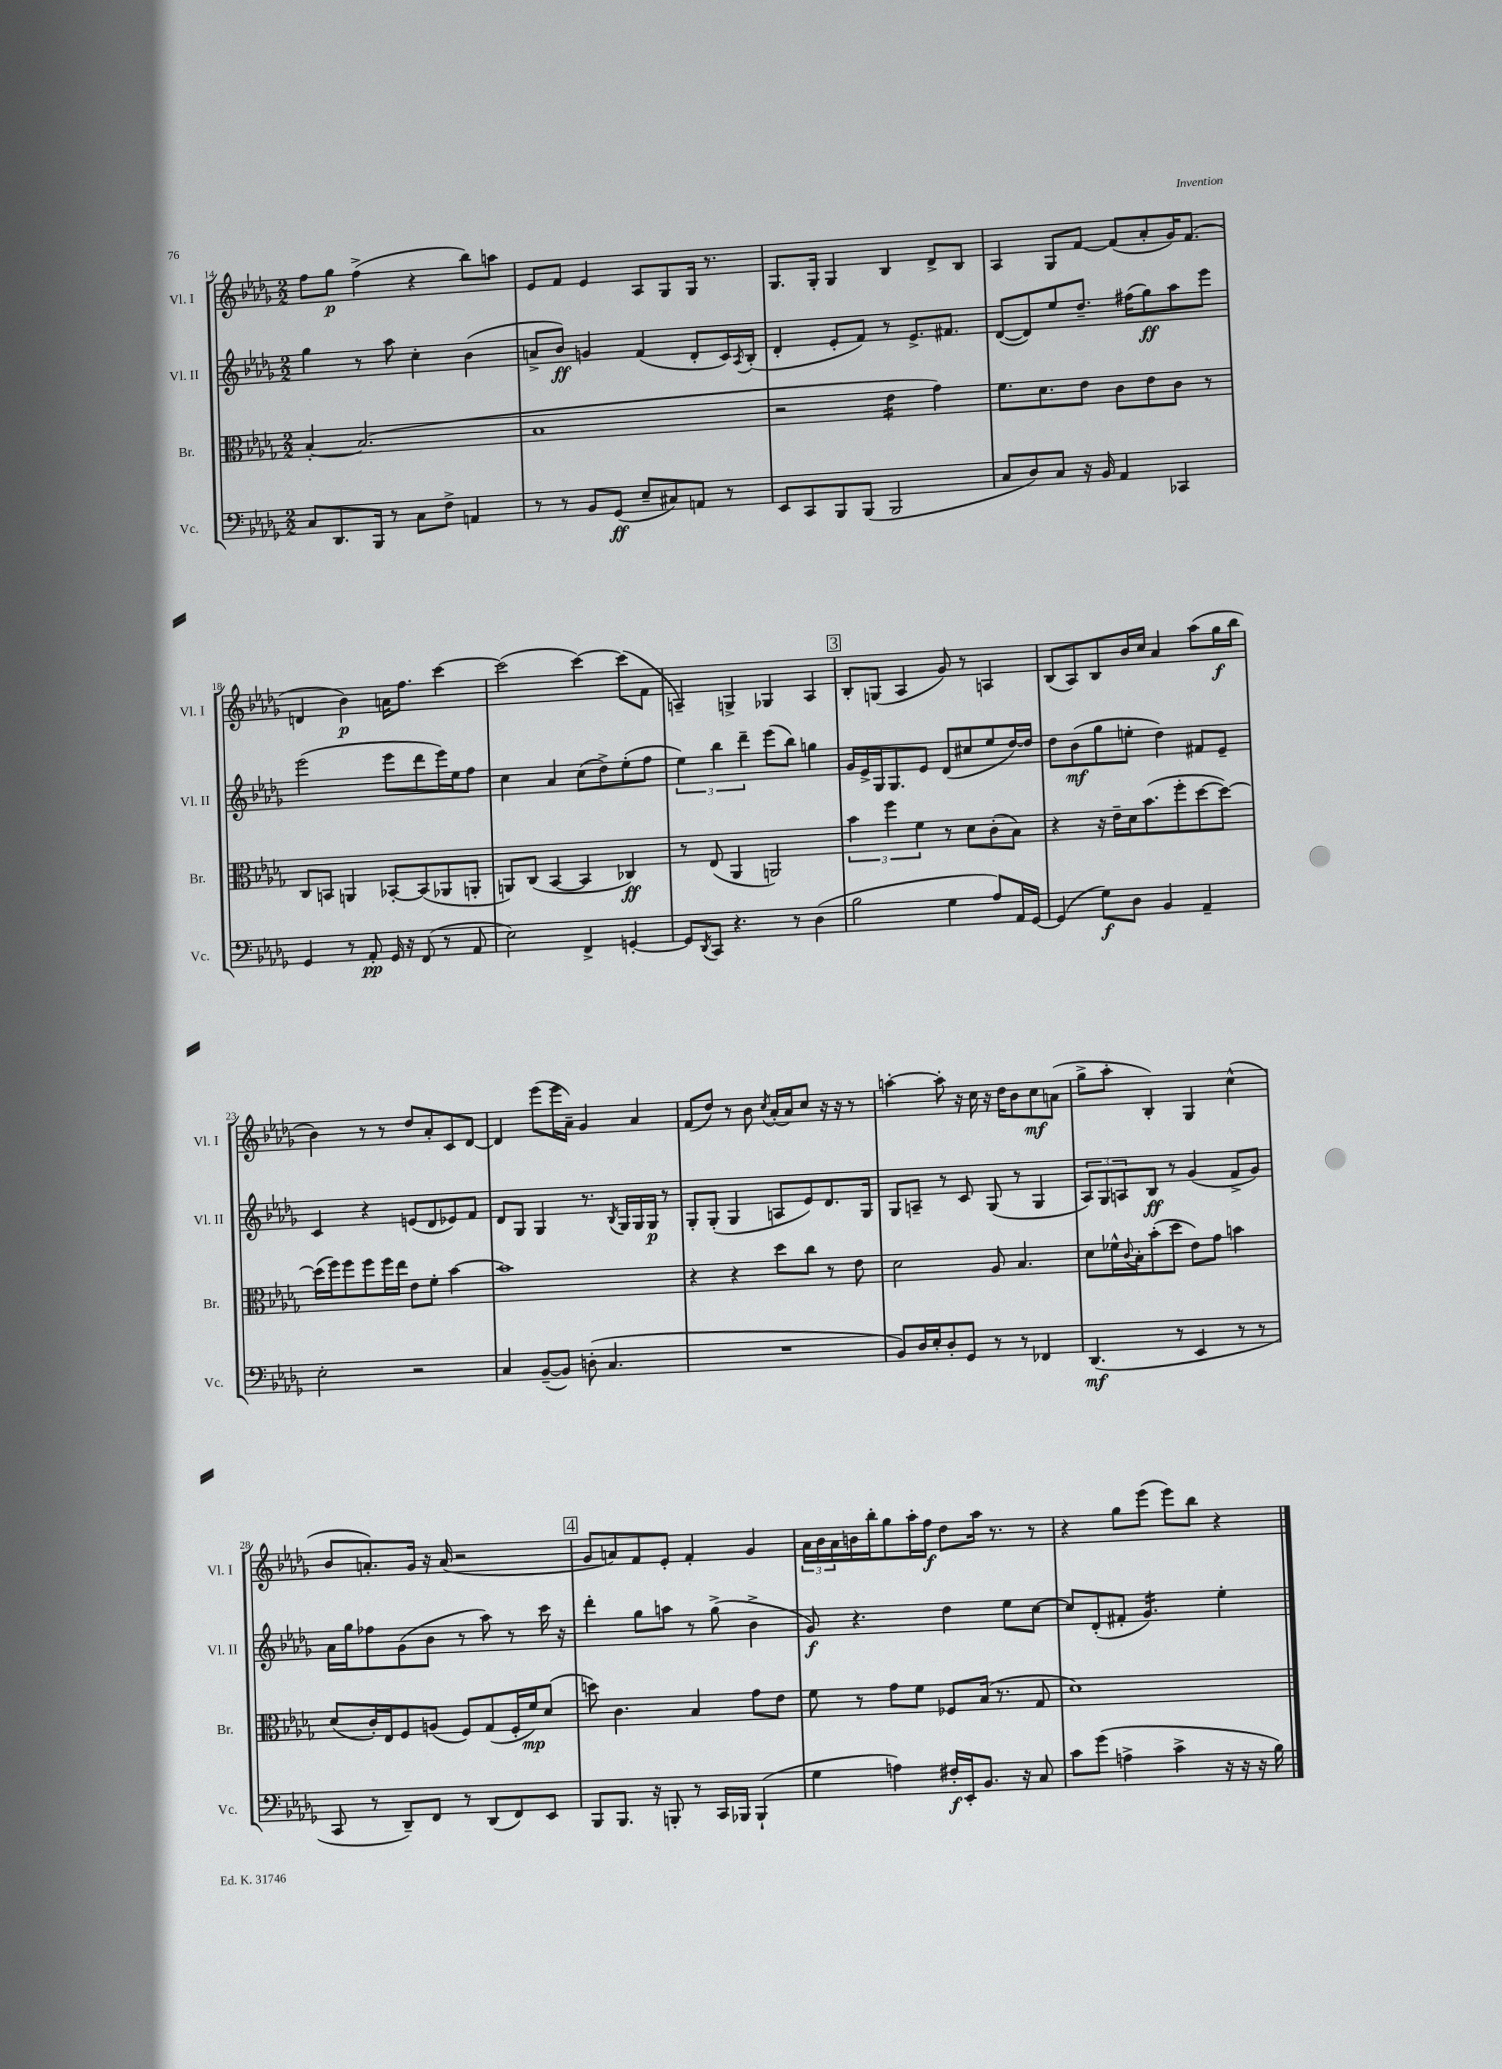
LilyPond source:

<<
\new StaffGroup <<
\new Staff = "s0" \with { instrumentName = "Vl. I" shortInstrumentName = "Vl. I" } {
    \clef treble \key des \major \numericTimeSignature \time 2/2
    f''8 ges''8\p f''4->( r4 bes''8) a''8 |
    ees'8 f'8 ees'4 aes8 ges8 ges16 r8. |
    ges8. ges16-. ges4 bes4 des'8-> bes8 |
    aes4 ges8 f'8~ f'8( aes'8-. ges'16) f'8.( |
    d'4 bes'4\p) a'16 f''8. c'''4~ |
    c'''2( c'''4~) c'''8( f'8 |
    a4--) g4-> ges4 a4 |
    \mark \markup { \box "3" } bes8-. g8( aes4 ges'8) r8 a4 |
    bes8( aes8) bes8 bes'16 c''16 aes'4 aes''8( ges''16\f bes''16 |
    bes'4) r8 r8 des''8 aes'8-. c'8 des'8~ |
    des'4 ees'''8( ees'''16 aes'16--) ges'4 aes'4 |
    f'8( des''8) r8 bes'8 \acciaccatura { c''8 } aes'16-.( aes'16) c''8 r16 r16 r8 |
    a''4~-. a''8-. r16 c''16 r16 des''16 bes'8 c''8\mf a'8( |
    ges''8-> aes''8-. bes4-.) ges4 c''4-^( |
    bes'8 a'8.-.) ges'16 r16 a'16( r2 |
    \mark \markup { \box "4" } ges'8 a'8) f'8 ees'8-. f'4-. ges'4 |
    \tuplet 3/2 { aes'16 bes'16 aes'16 } b'16 bes''16-. ges''8 aes''16-. f''16\f des''8 aes''16 r8. r8 |
    r4 ges''8 ees'''8( ees'''8) bes''8 r4 \bar "|." |
}
\new Staff = "s1" \with { instrumentName = "Vl. II" shortInstrumentName = "Vl. II" } {
    \clef treble \key des \major \numericTimeSignature \time 2/2
    ges''4 r8 aes''8 c''4-. bes'4( |
    a'8-> bes'8\ff) g'4 f'4( des'8-. c'16) \acciaccatura { aes8 } bes16-.( |
    des'4-. ees'8-. f'8) r8 ees'8.-> fis'8. |
    des'8~( des'8) ees''8 des''8.-- fis''16( ges''8\ff) aes''8 ees'''8 |
    ees'''2( ees'''8 des'''8 ees'''16) ees''16 f''8 |
    c''4 aes'4 c''8( des''8->) ees''8-.( f''8 |
    \tuplet 3/2 { ees''4) bes''4 des'''4-- } ees'''8( bes''8) g''4 |
    \mark \markup { \box "3" } ges'16 ees'16-> ges16 ges8. ees'8 des'8( cis''8 ees''8 des''16~) des''16 |
    des''8 bes'8\mf( ges''8 e''8-. des''4) fis'8 ees'8-- |
    c'4 r4 e'8( des'8 ees'8) f'8 |
    des'8 ges8 ges4 r8. \acciaccatura { bes8 } ges16 ges16 ges16\p r8 |
    ges8-. ges8-.( ges4 a8 ees'8) des'8. ges16 |
    ges8 a8-- r8 c'8 ges8( r8 ges4 |
    \tuplet 3/2 { aes8) ges8 a8 } bes8\ff r8 ges'4( f'8-> ges'8) |
    aes'16 ges''16 fes''8 ges'8( bes'8 r8 aes''8) r8 c'''16 r16 |
    \mark \markup { \box "4" } des'''4-. ges''8 a''8 r8 ges''8->( bes'4-> |
    ges'8\f) r4. des''4 ees''8 c''8~ |
    c''8 des'8-.( fis'8-. ges'4.:16) ees''4-. \bar "|." |
}
\new Staff = "s2" \with { instrumentName = "Br." shortInstrumentName = "Br." } {
    \clef alto \key des \major \numericTimeSignature \time 2/2
    bes4~-. bes2.( |
    bes1 |
    r2 ees'4:16 ges'4) |
    f'8. des'8. ees'8 c'8 ees'8 c'8 r8 |
    c8 b,8 a,4 bes,8~-. bes,8( aes,8 a,8-. |
    a,8) c8( bes,4~ bes,4 ces4\ff) |
    r8 ees8( aes,4 a,2) |
    \mark \markup { \box "3" } \tuplet 3/2 { bes'4 f''4 f'4 } r8 des'8 c'8-.( bes8) |
    r4 r16 ees'16-- des'16 bes'8.( f''8-. des''8~ des''8~) |
    des''16( f''16) f''8 f''8 f''16 ees''16 ees'8 f'8-. bes'4~ |
    bes'1 |
    r4 r4 des''8 c''8 r8 ees'8 |
    des'2 aes8 bes4. |
    des'8 fes'16-^ \appoggiatura { c'8 } bes16-. bes'8-.( des''8 ees'8) ges'8 b'4 |
    des'8( c'16-.) ees16 f8 a8( f8) ges8( f16-. f'16\mp) des'8( |
    \mark \markup { \box "4" } d''8) c'4. bes4 ges'8 ees'8 |
    f'8 r8 ges'8 f'8 fes8 bes16( r8. ges8 |
    des'1) \bar "|." |
}
\new Staff = "s3" \with { instrumentName = "Vc." shortInstrumentName = "Vc." } {
    \clef bass \key des \major \numericTimeSignature \time 2/2
    c8 des,8. bes,,16 r8 c8 f8-> a,4 |
    r8 r8 bes,8 ges,8\ff( ees8-- cis8) a,8 r8 |
    ees,8 c,8 bes,,8 bes,,8( bes,,2 |
    c8 des8) c8 r16 bes,16 aes,4 ces,4 |
    ges,4 r8 aes,8-.\pp ges,16 r16 f,8( r8 aes,8 |
    ees2) f,4-> g,4~-. |
    g,8 \acciaccatura { des,8 } c,8 r4. r8 des4( |
    \mark \markup { \box "3" } bes2 ges4 aes8) aes,16 ges,16~ |
    ges,4( ges8\f) des8 bes,4 aes,4-- |
    ees2-. r2 |
    c4 bes,8~--( bes,8) d8-.( c4. |
    R1 |
    bes,8) des16 ees16-. des8-. ges,8 r8 r8 fes,4 |
    des,4.\mf( r8 ees,4 r8 r8 |
    c,8 r8 des,8--) f,8 r8 des,8( f,8) ees,8 |
    \mark \markup { \box "4" } bes,,8 bes,,8. r16 b,,8-. r8 c,16 bes,,16 bes,,4-!( |
    ges4 a4) fis16-.\f ees,16-. bes,8. r16 c8 |
    c'8 ges'8( a4-> c'4-> r16 r16 r16 bes16) \bar "|." |
}
>>
>>
\layout { \context { \Score currentBarNumber = #14 } }
